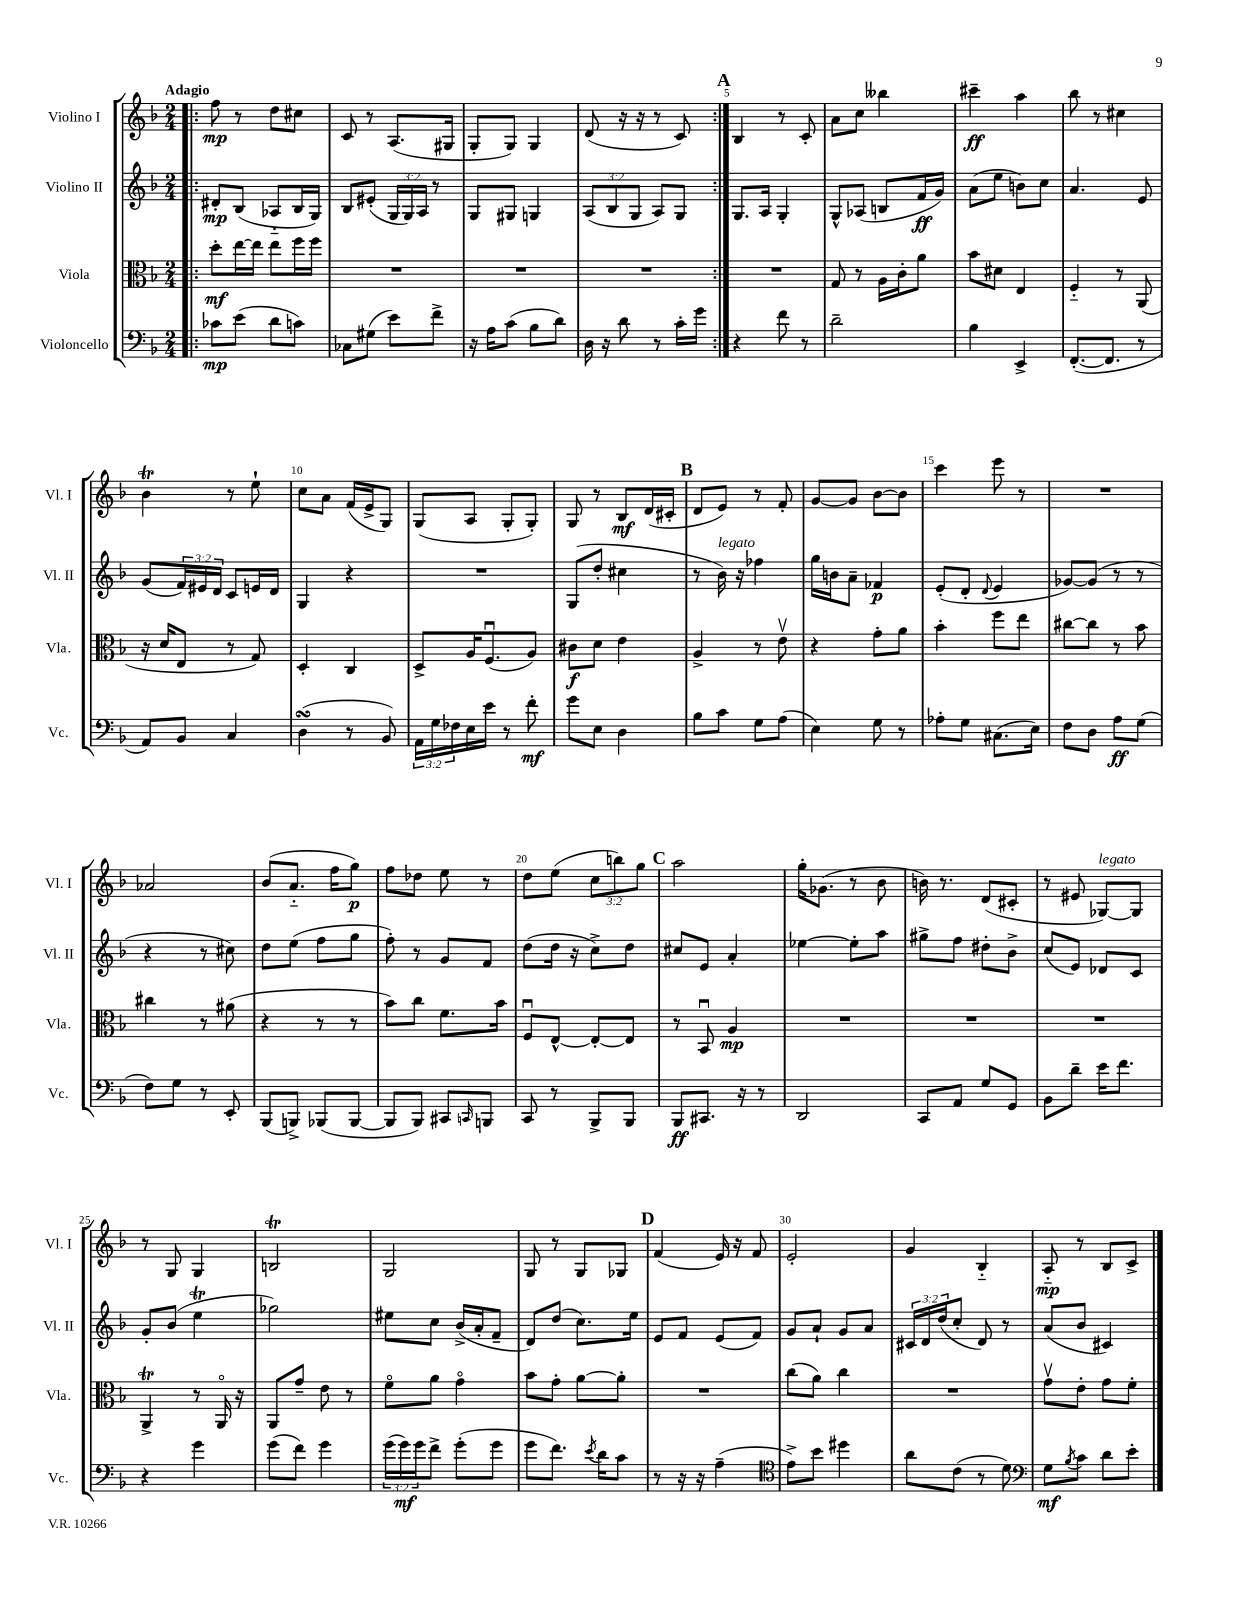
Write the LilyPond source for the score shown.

<<
\new StaffGroup <<
\new Staff = "s0" \with { instrumentName = "Violino I" shortInstrumentName = "Vl. I" } {
    \clef treble \key f \major \numericTimeSignature \time 2/4 \override Staff.TupletNumber.text = #tuplet-number::calc-fraction-text \tempo "Adagio"
    \repeat volta 2 { \bar ".|:" f''8\mp r8 d''8 cis''8 |
    c'8 r8 a8.( gis16 |
    g8-. g8) g4 |
    d'8( r16 r16 r8 c'8) | }
    \mark \markup { \bold "A" } bes4 r8 c'8-. |
    a'8 c''8 beses''4 |
    cis'''4--\ff a''4 |
    bes''8 r8 cis''4 |
    bes'4\trill r8 e''8-! |
    c''8 a'8 f'16( e'16-> g8) |
    g8( a8 g8-. g8-.) |
    g8 r8 bes8\mf d'16( cis'16-. |
    \mark \markup { \bold "B" } d'8 e'8) r8 f'8-. |
    g'8~ g'8 bes'8~ bes'8 |
    c'''4 e'''8 r8 |
    R2 |
    aes'2 |
    bes'8( a'8.-_ f''16 g''8\p) |
    f''8 des''8 e''8 r8 |
    d''8 e''8( \tuplet 3/2 { c''8 b''8) g''8 } |
    \mark \markup { \bold "C" } a''2 |
    g''16-. ges'8.( r8 bes'8 |
    b'16) r8. d'8( cis'8-. |
    r8 eis'8 ges8~^\markup { \italic "legato" }) ges8 |
    r8 g8 g4 |
    b2\trill |
    g2 |
    g8 r8 g8 ges8 |
    \mark \markup { \bold "D" } f'4( e'16) r16 f'8 |
    e'2-. |
    g'4 bes4-_ |
    a8-_\mp r8 bes8 c'8-> \bar "|." |
}
\new Staff = "s1" \with { instrumentName = "Violino II" shortInstrumentName = "Vl. II" } {
    \clef treble \key f \major \numericTimeSignature \time 2/4 \override Staff.TupletNumber.text = #tuplet-number::calc-fraction-text
    \repeat volta 2 { \bar ".|:" dis'8-.\mp bes8( aes8-_ bes16 g16) |
    bes8 eis'8-.( \tuplet 3/2 { g16 g16) a16 } r8 |
    g8 gis8 g4 |
    \tuplet 3/2 { a8( bes8 g8 } a8) g8 | }
    \mark \markup { \bold "A" } g8. a16 g4-. |
    g8-^ aes8( b8 f'16\ff g'16) |
    a'8( e''8 b'8) c''8 |
    a'4. e'8 |
    g'8( \tuplet 3/2 { f'16) eis'16 d'16 } c'8 e'16 d'16 |
    g4 r4 |
    R2 |
    g8( d''8-. cis''4 |
    \mark \markup { \bold "B" } r8 bes'16^\markup { \italic "legato" }) r16 fes''4 |
    g''16 b'16 a'8-- fes'4\p |
    e'8-.( d'8-. \appoggiatura { d'8 } e'4 |
    ges'8~) ges'8( r8 r8 |
    r4 r8 cis''8) |
    d''8 e''8( f''8 g''8 |
    f''8-.) r8 g'8 f'8 |
    d''8( d''16 r16 c''8->) d''8 |
    \mark \markup { \bold "C" } cis''8 e'8 a'4-. |
    ees''4~ ees''8-. a''8 |
    gis''8-> f''8 dis''8-. bes'8-> |
    c''8( e'8) des'8 c'8 |
    g'8-. bes'8( e''4\trill |
    ges''2) |
    eis''8 c''8 bes'16->( a'16-. f'8-- |
    d'8) d''8( c''8.) e''16 |
    \mark \markup { \bold "D" } e'8 f'8 e'8( f'8) |
    g'8 a'8-! g'8 a'8 |
    \tuplet 3/2 { cis'16 d'16 d''16( } c''8-. d'8) r8 |
    a'8( bes'8 cis'4) \bar "|." |
}
\new Staff = "s2" \with { instrumentName = "Viola" shortInstrumentName = "Vla." } {
    \clef alto \key f \major \numericTimeSignature \time 2/4
    \repeat volta 2 { \bar ".|:" d''8-.\mf e''16~ e''16 e''8 f''16 f''16 |
    R2 |
    R2 |
    R2 | }
    \mark \markup { \bold "A" } R2 |
    g8 r8 a16 c'16-. a'8 |
    bes'8 dis'8 e4 |
    f4-_ r8 a,8( |
    r16 d'16 e8 r8 g8) |
    d4-. c4 |
    d8-> a16 f8.\downbow( a8) |
    cis'8\f d'8 e'4 |
    \mark \markup { \bold "B" } a4-> r8 e'8\upbow |
    r4 g'8-. a'8 |
    bes'4-. f''8 e''8 |
    cis''8~ cis''8 r8 bes'8 |
    cis''4 r8 ais'8( |
    r4 r8 r8 |
    bes'8) c''8 f'8. bes'16 |
    f8\downbow e8~-^ e8~-. e8 |
    \mark \markup { \bold "C" } r8 bes,8\downbow a4\mp |
    R2 |
    R2 |
    R2 |
    a,4->\trill r8 a,16\flageolet r16 |
    a,8 g'8-- e'8 r8 |
    f'8\flageolet a'8 g'4\flageolet |
    bes'8 g'8-. a'8~ a'8-. |
    \mark \markup { \bold "D" } R2 |
    c''8( a'8) c''4 |
    R2 |
    g'8\upbow e'8-. g'8 f'8-. \bar "|." |
}
\new Staff = "s3" \with { instrumentName = "Violoncello" shortInstrumentName = "Vc." } {
    \clef bass \key f \major \numericTimeSignature \time 2/4 \override Staff.TupletNumber.text = #tuplet-number::calc-fraction-text
    \repeat volta 2 { \bar ".|:" ces'8\mp e'8( d'8 c'8) |
    ces8 gis8( e'8) f'8-> |
    r16 a16 c'8( bes8 d'8) |
    d16 r16 d'8 r8 c'16-. g'16 | }
    \mark \markup { \bold "A" } r4 f'8 r8 |
    d'2-- |
    bes4 e,4-> |
    f,8.~-.( f,8. r8 |
    a,8) bes,8 c4 |
    d4\turn( r8 bes,8) |
    \tuplet 3/2 { a,16 g16 fes16 } e16 e'16 r8 f'8-.\mf |
    g'8 e8 d4 |
    \mark \markup { \bold "B" } bes8 c'8 g8 a8( |
    e4) g8 r8 |
    aes8-. g8 cis8.( e16) |
    f8 d8 a8\ff g8( |
    f8) g8 r8 e,8-. |
    bes,,8( b,,8->) bes,,8( bes,,8~ |
    bes,,8 bes,,8) cis,8 \grace { c,16 } b,,8 |
    c,8 r8 bes,,8-> bes,,8 |
    \mark \markup { \bold "C" } bes,,8\ff cis,8. r16 r8 |
    d,2 |
    c,8 a,8 g8 g,8 |
    bes,8 d'8-- e'16 f'8. |
    r4 g'4 |
    g'8( f'8) g'4 |
    \tuplet 3/2 { g'16( g'16\mf) g'16 } f'8-> g'8-.( g'8 |
    g'8 f'8.) \acciaccatura { e'8 } d'16 c'8 |
    \mark \markup { \bold "D" } r8 r16 r16 a4--( |
    \clef tenor e'8->) bes'8 dis''4 |
    a'8 c'8( r8 d'8) |
    \clef bass g8\mf \acciaccatura { bes8 } c'8 d'8 e'8-. \bar "|." |
}
>>
>>
\layout { \context { \Score \override BarNumber.break-visibility = ##(#f #t #t) barNumberVisibility = #(every-nth-bar-number-visible 5) } }
